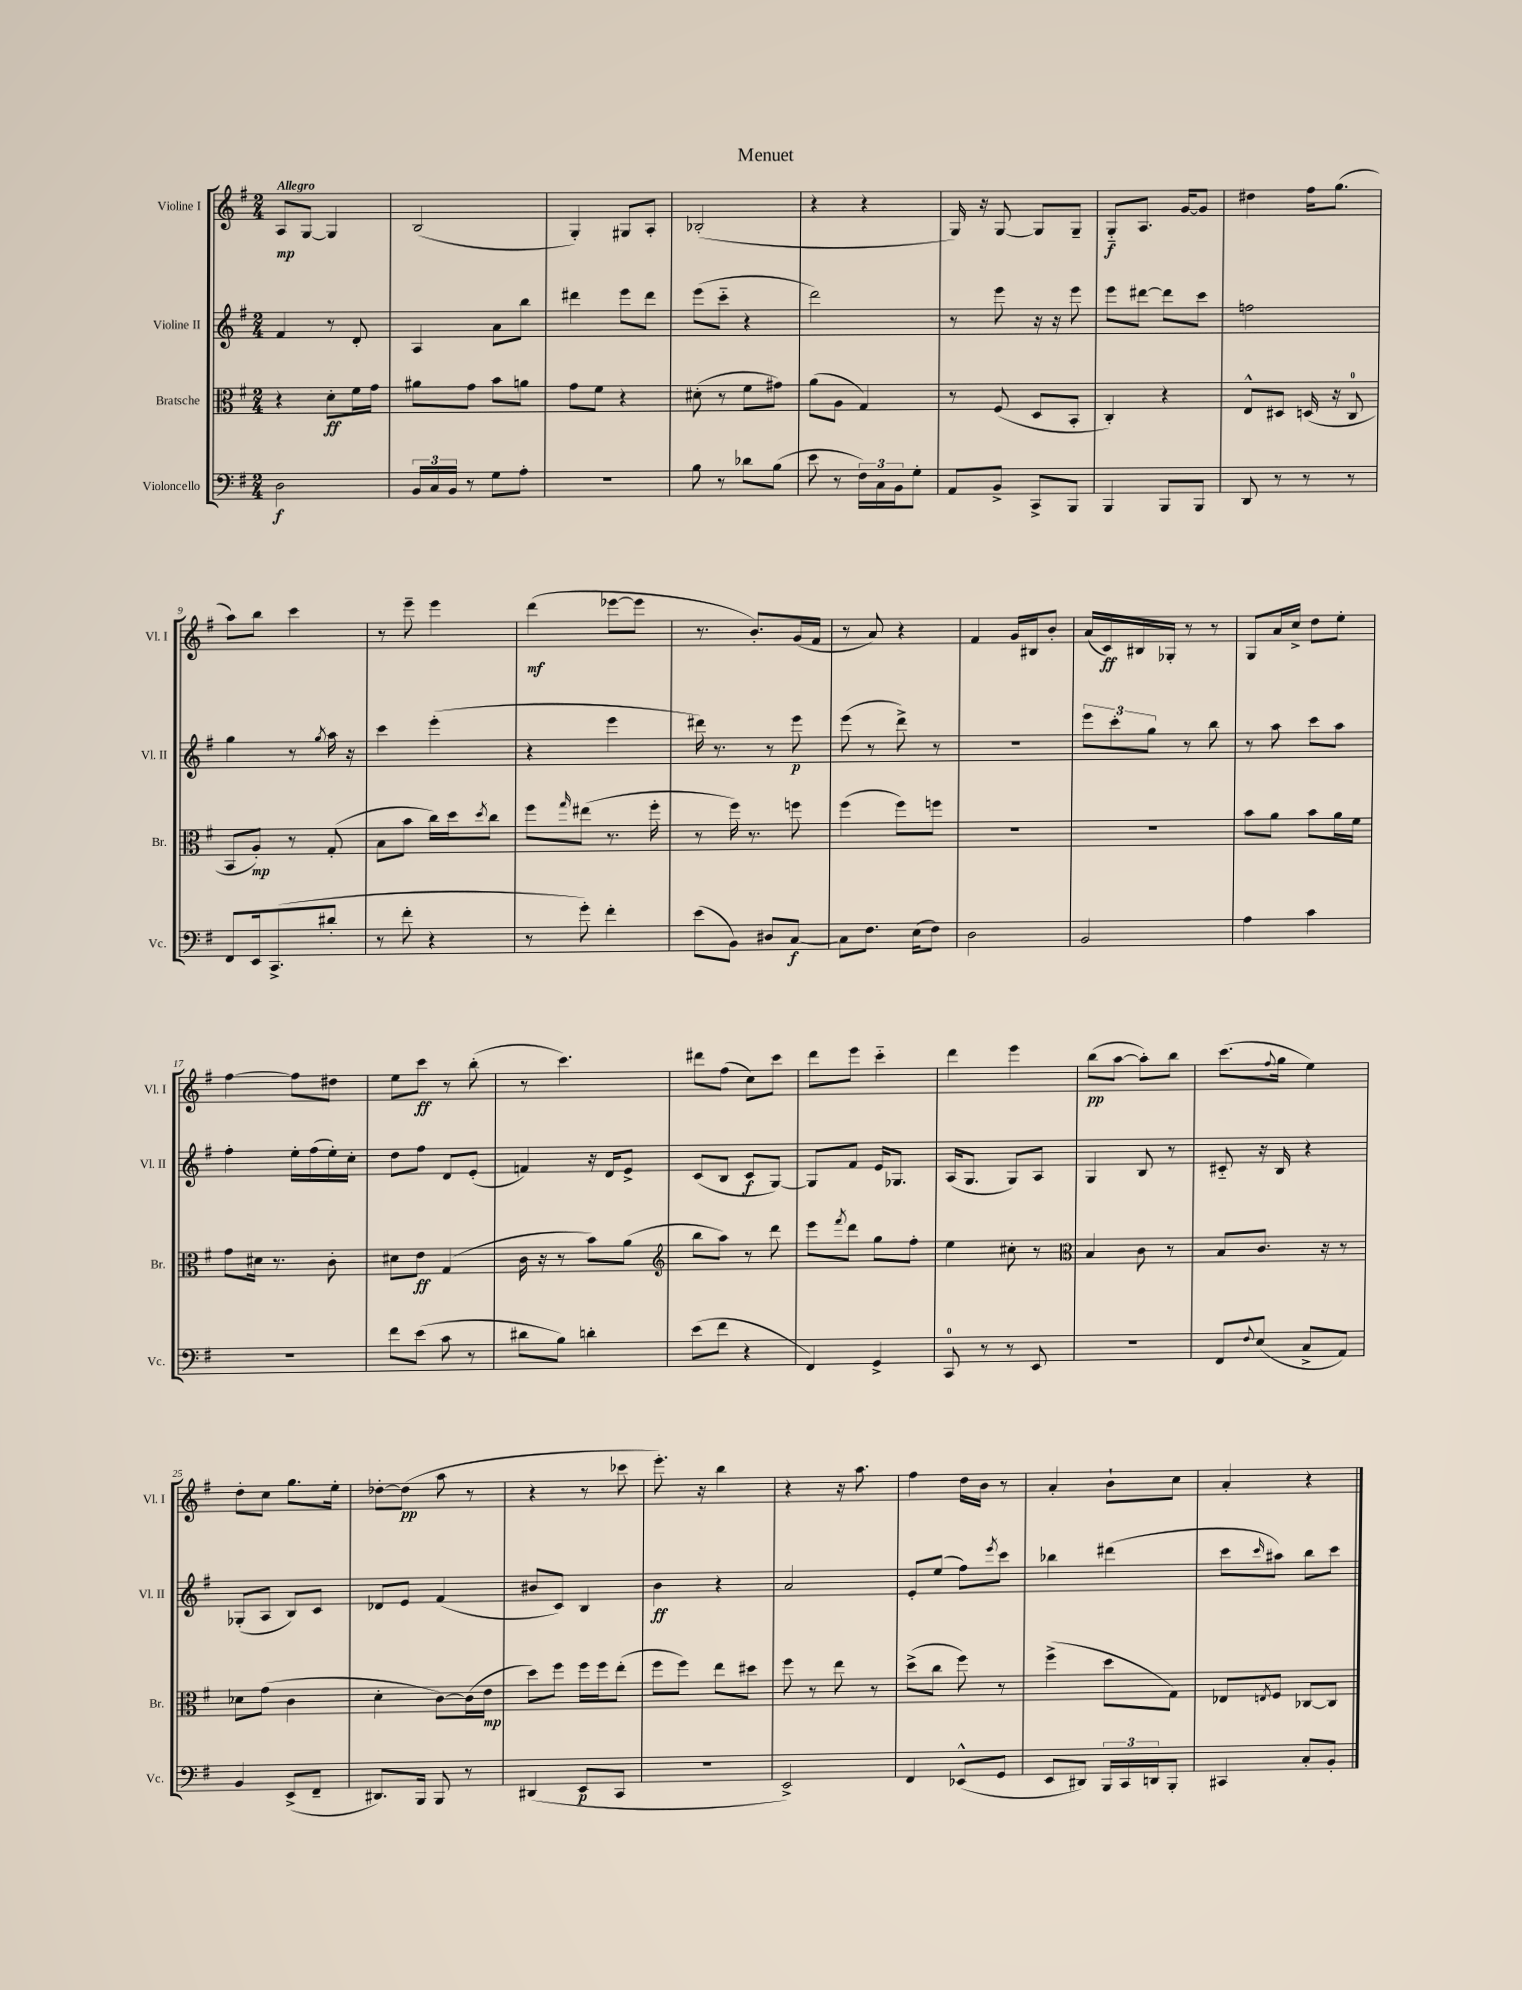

**kern	**kern	**kern	**kern
*staff4	*staff3	*staff2	*staff1
*clefF4	*clefC3	*clefG2	*clefG2
*k[f#]	*k[f#]	*k[f#]	*k[f#]
*M2/4	*M2/4	*M2/4	*M2/4
2D	4r	4f#	8A
.	.	.	[8G
.	8d'	8r	4G]
.	16f#	8d'	.
.	16g	.	.
=	=	=	=
24BB	8a#	4A	(2B
24C	.	.	.
24BB	.	.	.
8r	8g	.	.
8G	8b	8a	.
8A'	8a	8bb	.
=	=	=	=
2r	8g	4ddd#	4G')
.	8f#	.	.
.	4r	8eee	8G#
.	.	8ddd#	8A'
=	=	=	=
8B	(8d#'	(8eee	(2B-'
8r	8r	8ccc'~	.
8d-	8f#	4r	.
(8B	8g#)	.	.
=	=	=	=
8e	(8a	2ddd)	4r
8r	8A	.	.
24F#)	4G)	.	4r
24C	.	.	.
24BB	.	.	.
8G'	.	.	.
=	=	=	=
8AA	8r	8r	16G)
.	.	.	16r
8BB^	(8F#	8eee	[8G
8CC^	8D	16r	8G]
.	.	16r	.
8BBB	8BB'	8eee	8G~
=	=	=	=
4BBB	4C')	8eee	8G'~
.	.	[8ddd#	8.A
8BBB	4r	8ddd#]	.
.	.	.	[16g
8BBB	.	8ccc	8g]
=	=	=	=
8DD	8E^^	2ff	4dd#
8r	8D#	.	.
8r	(16D	.	16ff#
.	16r	.	(8.gg
8r	8C	.	.
=	=	=	=
8FF#	8BB	4gg	8aa)
16EE	8A')	.	8bb
(8.CC^	.	.	.
.	8r	8r	4ccc
.	.	8qgg	.
8d#'	(8G'	16aa	.
.	.	16r	.
=	=	=	=
8r	8B	4ccc	8r
8f#'	8b	.	8eee~
4r	16cc)	(4eee'	4eee
.	16dd	.	.
.	8qdd	.	.
.	8cc	.	.
=	=	=	=
8r	8ff#	4r	(4ddd
.	16qqgg	.	.
8g')	(8ee#	.	.
4f#'	8.r	4eee	[8eee-
.	.	.	8eee-]
.	16ff#'	.	.
=	=	=	=
(8e	8r	16ddd#)	8.r
.	.	8.r	.
8BB)	16ff#)	.	.
.	8.r	.	8.b')
8D#	.	8r	.
[8C	8ff	8eee	(16g
.	.	.	16f#
=	=	=	=
8C]	(4ff#	(8eee	8r
8.F#	.	8r	8a)
.	8ff#)	8ddd^)	4r
(16E	.	.	.
8F#)	8ff	8r	.
=	=	=	=
2D	2r	2r	4f#
.	.	.	16g
.	.	.	16B#
.	.	.	8b'
=	=	=	=
2BB	2r	12eee	(16a
.	.	.	16c)
.	.	12ccc'	.
.	.	.	16B#
.	.	12gg	.
.	.	.	16G-'
.	.	8r	8r
.	.	8bb	8r
=	=	=	=
4A	8b	8r	8G
.	8a	8aa	16a
.	.	.	16cc^
4c	8b	8ccc	8dd
.	16a	8aa	8ee'
.	16f#	.	.
=	=	=	=
2r	8g	4ff#'	[4ff#
.	16d#	.	.
.	8.r	.	.
.	.	16ee'	8ff#]
.	.	(16ff#	.
.	8c'	16ee')	8dd#
.	.	16cc'	.
=	=	=	=
8f#	8d#	8dd	8ee
(8e	8e	8ff#	8ccc
8c	(4G	8d	8r
8r	.	(8e'	(8bb'
=	=	=	=
8d#	16c	4f)	8r
.	16r	.	.
8B)	8r	.	4.ccc)
4d'	8b)	16r	.
.	.	16d	.
.	(8a	8e^	.
=	=	=	=
*	*clefG2	*	*
(8e	8bb	(8c	8ddd#
8f#	8aa)	8B	(8ff#
4r	8r	8c	8cc)
.	8ddd	[8G)	8ccc
=	=	=	=
4FF#)	8eee	8G]	8ddd
.	8qfff#	.	.
.	8ddd	8f#	8eee
4GG^	8gg	16e	4ccc'~
.	.	8.G-	.
.	8ff#'	.	.
=	=	=	=
8CC	4ee	(16A	4ddd
.	.	8.G	.
8r	.	.	.
8r	8cc#'	8G)	4eee
8EE	8r	8A	.
=	=	=	=
*	*clefC3	*	*
2r	4B	4G	(8bb
.	.	.	[8aa
.	8c	8B	8aa'])
.	8r	8r	8bb
=	=	=	=
8FF#	8B	8c#'~	(8.ccc
8qqF#	.	.	.
(8E	8.c	16r	.
.	.	.	8qqff#
.	.	16B	16gg
8C^	.	4r	4ee)
.	16r	.	.
8AA)	8r	.	.
=	=	=	=
4BB	8d-	(8G-'	8dd'
.	(8g	8A	8cc
(8EE^	4c	8B)	8.gg
8FF#~	.	8c	.
.	.	.	16ee'
=	=	=	=
8.DD#)	4d'	8d-	[8dd-'
.	.	8e	(8dd-]
16BBB	.	.	.
8BBB	[8c)	(4f#	8aa
8r	(16c]	.	8r
.	16e	.	.
=	=	=	=
(4DD#	8dd)	8b#	4r
.	8ff#	8c)	.
8EE	16ff#	4B	8r
.	16ff#	.	.
8CC	(8ee'	.	8ccc-
=	=	=	=
2r	8ff#	4b	8.eee')
.	8ff#)	.	.
.	.	.	16r
.	8ee	4r	4bb
.	8dd#	.	.
=	=	=	=
2EE^)	8ff#	2a	4r
.	8r	.	.
.	8ee	.	16r
.	.	.	8.aa
.	8r	.	.
=	=	=	=
4FF#	(8dd^	8e'	4ff#
.	8cc	(8ee	.
(8EE-^^	8ff#)	8ff#)	16dd
.	.	.	16b
.	.	8qeee	.
8GG	8r	8ccc	8r
=	=	=	=
8EE	(4ff#^	4bb-	4a'
8DD#)	.	.	.
24BBB	8dd	(4ddd#	8b`
24CC	.	.	.
24DD	.	.	.
8BBB'	8G)	.	8cc
=	=	=	=
4CC#	8E-	8ccc	4a'
.	8qE	16qqccc	.
.	8F#	8aa#)	.
8C'	[8C-	8bb	4r
8BB'	8C-]	8ccc	.
==	==	==	==
*-	*-	*-	*-
